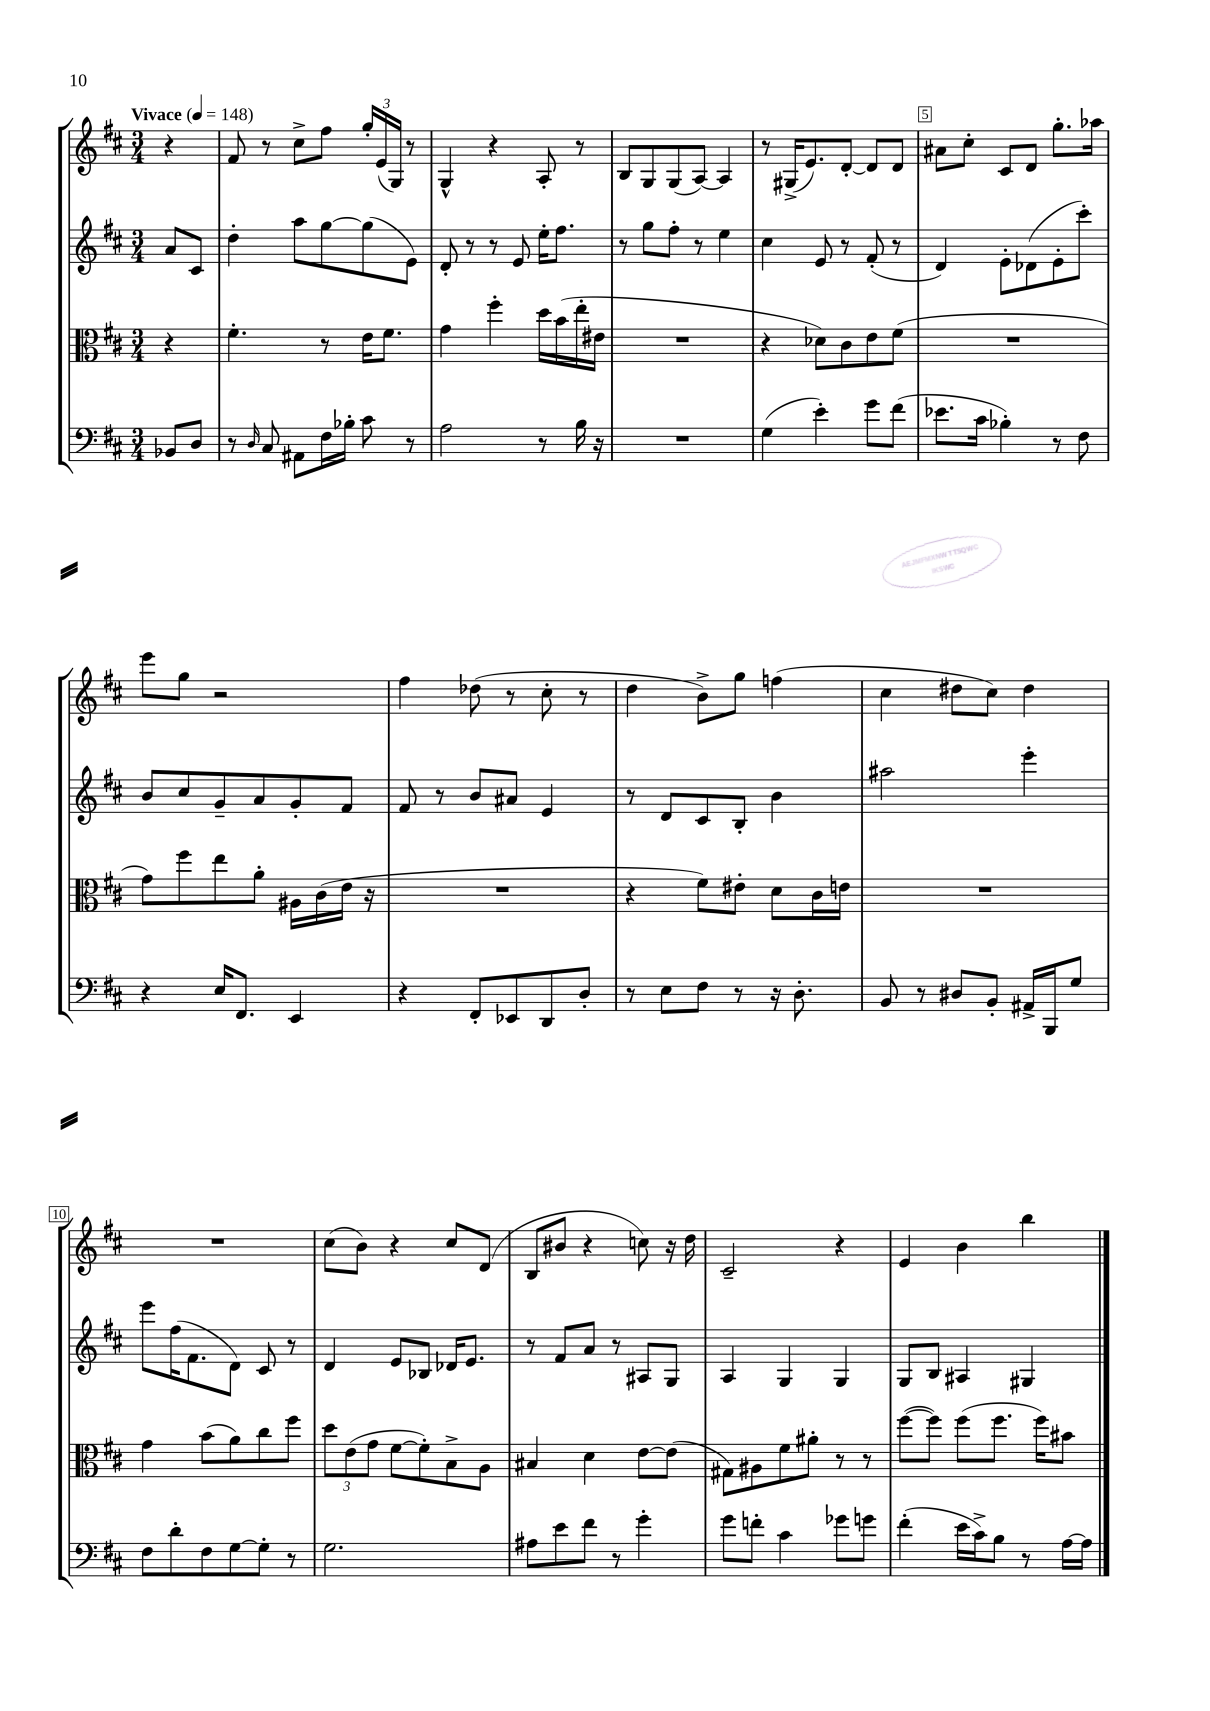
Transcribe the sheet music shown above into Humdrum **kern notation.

**kern	**kern	**kern	**kern
*staff4	*staff3	*staff2	*staff1
*clefF4	*clefC3	*clefG2	*clefG2
*k[f#c#]	*k[f#c#]	*k[f#c#]	*k[f#c#]
*M3/4	*M3/4	*M3/4	*M3/4
*MM148	*MM148	*MM148	*MM148
8BB-/L	4r	8a/L	4r
8D/J	.	8c#/J	.
=	=	=	=
8r	4.f#'\	4dd'\	8f#/
16qqD/	.	.	.
8C#/	.	.	8r
8AA#\L	.	8aa\L	8cc#^\L
16F#\L	8r	[8gg\	8ff#\J
16B-'\JJ	.	.	.
8c#\	16e\LK	(8gg\]	24gg'/LL
.	.	.	(24e/
.	8.f#\J	.	.
.	.	.	24G/JJ)
8r	.	8e\J)	8r
=	=	=	=
2A\	4g\	8d'/	4G^^/
.	.	8r	.
.	4ff#'\	8r	4r
.	.	8e/	.
8r	16dd\LL	16ee'\LK	8A'/
.	(16b\	8.ff#\J	.
16B\	16ee'\	.	8r
16r	16e#\JJ	.	.
=	=	=	=
2.r	2.r	8r	8B/L
.	.	8gg\L	8G/
.	.	8ff#'\J	(8G/
.	.	8r	[8A/J)
.	.	4ee\	4A/]
=	=	=	=
(4G\	4r	4cc#\	8r
.	.	.	(16G#^/LK
.	.	.	8.e/)
4e'\)	8d-\L)	8e/	.
.	8c#\	8r	[8d'/J
8g\L	8e\	(8f#'/	8d/]L
(8f#\J	(8f#\J	8r	8d/J
=	=	=	=
8.e-\L	2.r	4d/)	8a#\L
.	.	.	8cc#'\J
16c#\Jk	.	.	.
4B-'\)	.	8e'\L	8c#/L
.	.	(8d-\	8d/J
8r	.	8e'\	8.gg'\L
8F#\	.	8ccc#'\J)	.
.	.	.	16aa-\Jk
=	=	=	=
4r	8g\L)	8b/L	8eee\L
.	8ff#\	8cc#/	8gg\J
16E/LK	8ee\	8g~/	2r
8.FF#/J	.	.	.
.	8a'\J	8a/	.
4EE/	16A#\LL	8g'/	.
.	(16c#\	.	.
.	16e\JJ	8f#/J	.
.	16r	.	.
=	=	=	=
4r	2.r	8f#/	4ff#\
.	.	8r	.
8FF#'/L	.	8b/L	(8dd-\
8EE-/	.	8a#/J	8r
8DD/	.	4e/	8cc#'\
8D'/J	.	.	8r
=	=	=	=
8r	4r	8r	4dd\
8E\L	.	8d/L	.
8F#\J	8f#\L)	8c#/	8b^\L)
8r	8e#'\J	8B'/J	8gg\J
16r	8d\L	4b\	(4ff\
8.D'\	.	.	.
.	16c#\L	.	.
.	16e\JJ	.	.
=	=	=	=
8BB/	2.r	2aa#\	4cc#\
8r	.	.	.
8D#/L	.	.	8dd#\L
8BB'/J	.	.	8cc#\J)
16AA#^/LL	.	4eee'\	4dd#\
16BBB/J	.	.	.
8G/J	.	.	.
=	=	=	=
8F#\L	4g\	8eee\L	2.r
8d'\	.	(16ff#\K	.
.	.	8.f#\	.
8F#\	(8b\L	.	.
[8G\	8a\)	8d\J)	.
8G'\]J	8cc#\	8c#/	.
8r	8ff#\J	8r	.
=	=	=	=
2.G\	12dd\L	4d/	(8cc#\L
.	(12e\	.	.
.	.	.	8b\J)
.	12g\J	.	.
.	[8f#\L	8e/L	4r
.	8f#'\])	8B-/J	.
.	8B^\	16d-/LK	8cc#/L
.	.	8.e/J	.
.	8A\J	.	(8d/J
=	=	=	=
8A#\L	4B#/	8r	8B/L
8e\	.	8f#/L	8b#/J
8f#\J	4d\	8a/J	4r
8r	.	8r	.
4g'\	[8e\L	8A#/L	8cc\)
.	(8e\]J	8G/J	16r
.	.	.	16dd\
=	=	=	=
8g\L	8G#\L)	4A/	2c#~/
8f'\J	8A#\	.	.
4c#\	8f#\	4G/	.
.	8a#'\J	.	.
8g-\L	8r	4G/	4r
8g\J	8r	.	.
=	=	=	=
(4f#'\	([8ff#\L	8G/L	4e/
.	8ff#\]J)	8B/J	.
16e\LL	(8ff#\L	4A#/	4b\
16c#^\J)	.	.	.
8B\J	8.ff#\J	.	.
8r	.	4G#/	4bb\
.	16ff#\LK)	.	.
[16A\LL	8b#\J	.	.
16A\]JJ	.	.	.
==	==	==	==
*-	*-	*-	*-
